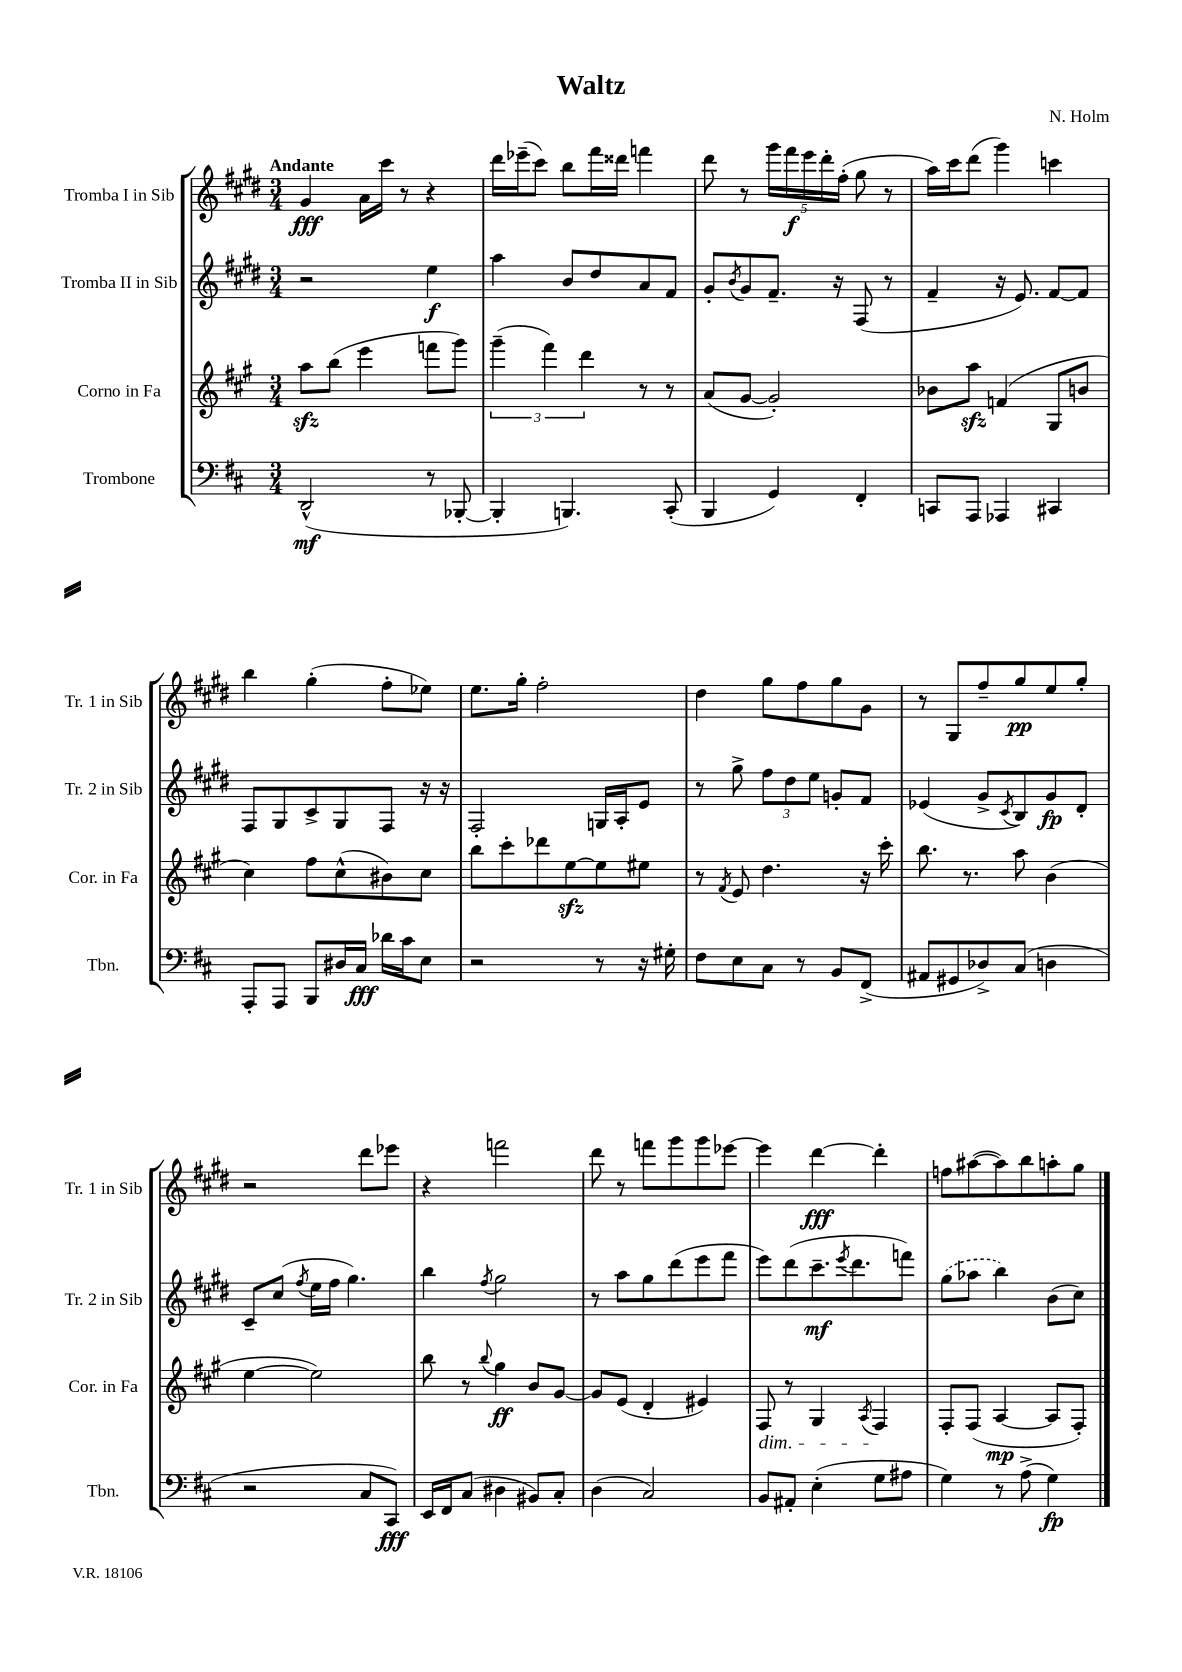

**kern	**kern	**kern	**kern
*staff4	*staff3	*staff2	*staff1
*clefF4	*clefG2	*clefG2	*clefG2
*k[f#c#]	*k[f#c#g#]	*k[f#c#g#d#]	*k[f#c#g#d#]
*M3/4	*M3/4	*M3/4	*M3/4
(2DD^^	8aa	2r	4g#
.	(8bb	.	.
.	4eee	.	16a
.	.	.	16ccc#
.	.	.	8r
8r	8fff	4ee	4r
[8BBB-'	8ggg#)	.	.
=	=	=	=
4BBB-']	(6ggg#~	4aa	16ddd#
.	.	.	(16eee-~
.	.	.	8ccc#)
.	6fff#)	.	.
4.BBB)	.	8b	8bb
.	6ddd	.	.
.	.	8dd#	16fff#
.	.	.	16ddd##
.	8r	8a	4fff
(8CC#'	8r	8f#	.
=	=	=	=
4BBB	(8a	8g#'	8ddd#
.	.	8qb	.
.	[8g#	8g#	8r
4GG)	2g#'])	8.f#~	20ggg#
.	.	.	20fff#
.	.	.	20eee
.	.	.	20ddd#'
.	.	16r	.
.	.	.	(20ff#'
4FF#'	.	(8F#	8gg#
.	.	8r	8r
=	=	=	=
8CC	8b-	4f#~	16aa)
.	.	.	16ccc#
8AAA	8aa	.	(8ddd#
4AAA-	(4f	16r	4ggg#)
.	.	8.e)	.
4CC#	8G#	[8f#	4ccc
.	8b	8f#]	.
=	=	=	=
8AAA'	4cc#)	8F#	4bb
8AAA	.	8G#	.
8BBB	8ff#	8c#^	(4gg#'
16D#	(8cc#^^	8G#	.
16C#	.	.	.
16d-	8b#)	8F#	8ff#'
16c#	.	.	.
8E	8cc#	16r	8ee-)
.	.	16r	.
=	=	=	=
2r	8bb	2F#'	8.ee
.	8ccc#'	.	.
.	.	.	16gg#'
.	8ddd-	.	2ff#'
.	[8ee	.	.
8r	8ee]	16G	.
.	.	16A'	.
16r	8ee#	8e	.
16G#'	.	.	.
=	=	=	=
8F#	8r	8r	4dd#
.	8qf#	.	.
8E	8e	8gg#^	.
8C#	4.dd	12ff#	8gg#
.	.	12dd#	.
8r	.	.	8ff#
.	.	12ee	.
8BB	.	8g'	8gg#
(8FF#^	16r	8f#	8g#
.	16ccc#'	.	.
=	=	=	=
8AA#	8.bb	(4e-	8r
8GG#	.	.	8G#
.	8.r	.	.
8D-^)	.	8g#^	8ff#~
.	.	8qc#	.
(8C#	8aa	8B)	8gg#
4D	(4b	8g#	8ee
.	.	8d#'	8gg#'
=	=	=	=
2r	[4ee	8c#~	2r
.	.	(8cc#	.
.	.	8qff#	.
.	2ee])	16ee	.
.	.	16ff#	.
.	.	4.gg#)	.
8C#	.	.	8ddd#
8CC#)	.	.	8eee-
=	=	=	=
16EE	8bb	4bb	4r
16FF#	.	.	.
(8C#	8r	.	.
.	8qqbb	8qff#	.
4D#	4gg#	2gg#	2fff
8BB#)	8b	.	.
8C#'	[8g#	.	.
=	=	=	=
(4D	8g#]	8r	8ddd#
.	(8e	8aa	8r
2C#)	4d'	8gg#	8fff
.	.	(8ddd#	8ggg#
.	4e#)	8eee	8ggg#
.	.	8fff#	[8eee-
=	=	=	=
8BB	8F#	8eee)	4eee-]
8AA#'	8r	(8ddd#	.
(4E'	4G#	8.ccc#~	[4ddd#
.	.	8qeee	.
.	.	8.ddd#	.
.	8qA	.	.
8G	4F#	.	4ddd#']
8A#	.	8fff)	.
=	=	=	=
4G)	8F#'	(8gg#	8ff
.	(8F#	8aa-	([8aa#
8r	[4A	4bb)	8aa#])
(8A^	.	.	8bb
4G)	8A]	(8b	8aa'
.	8F#')	8cc#)	8gg#
==	==	==	==
*-	*-	*-	*-
